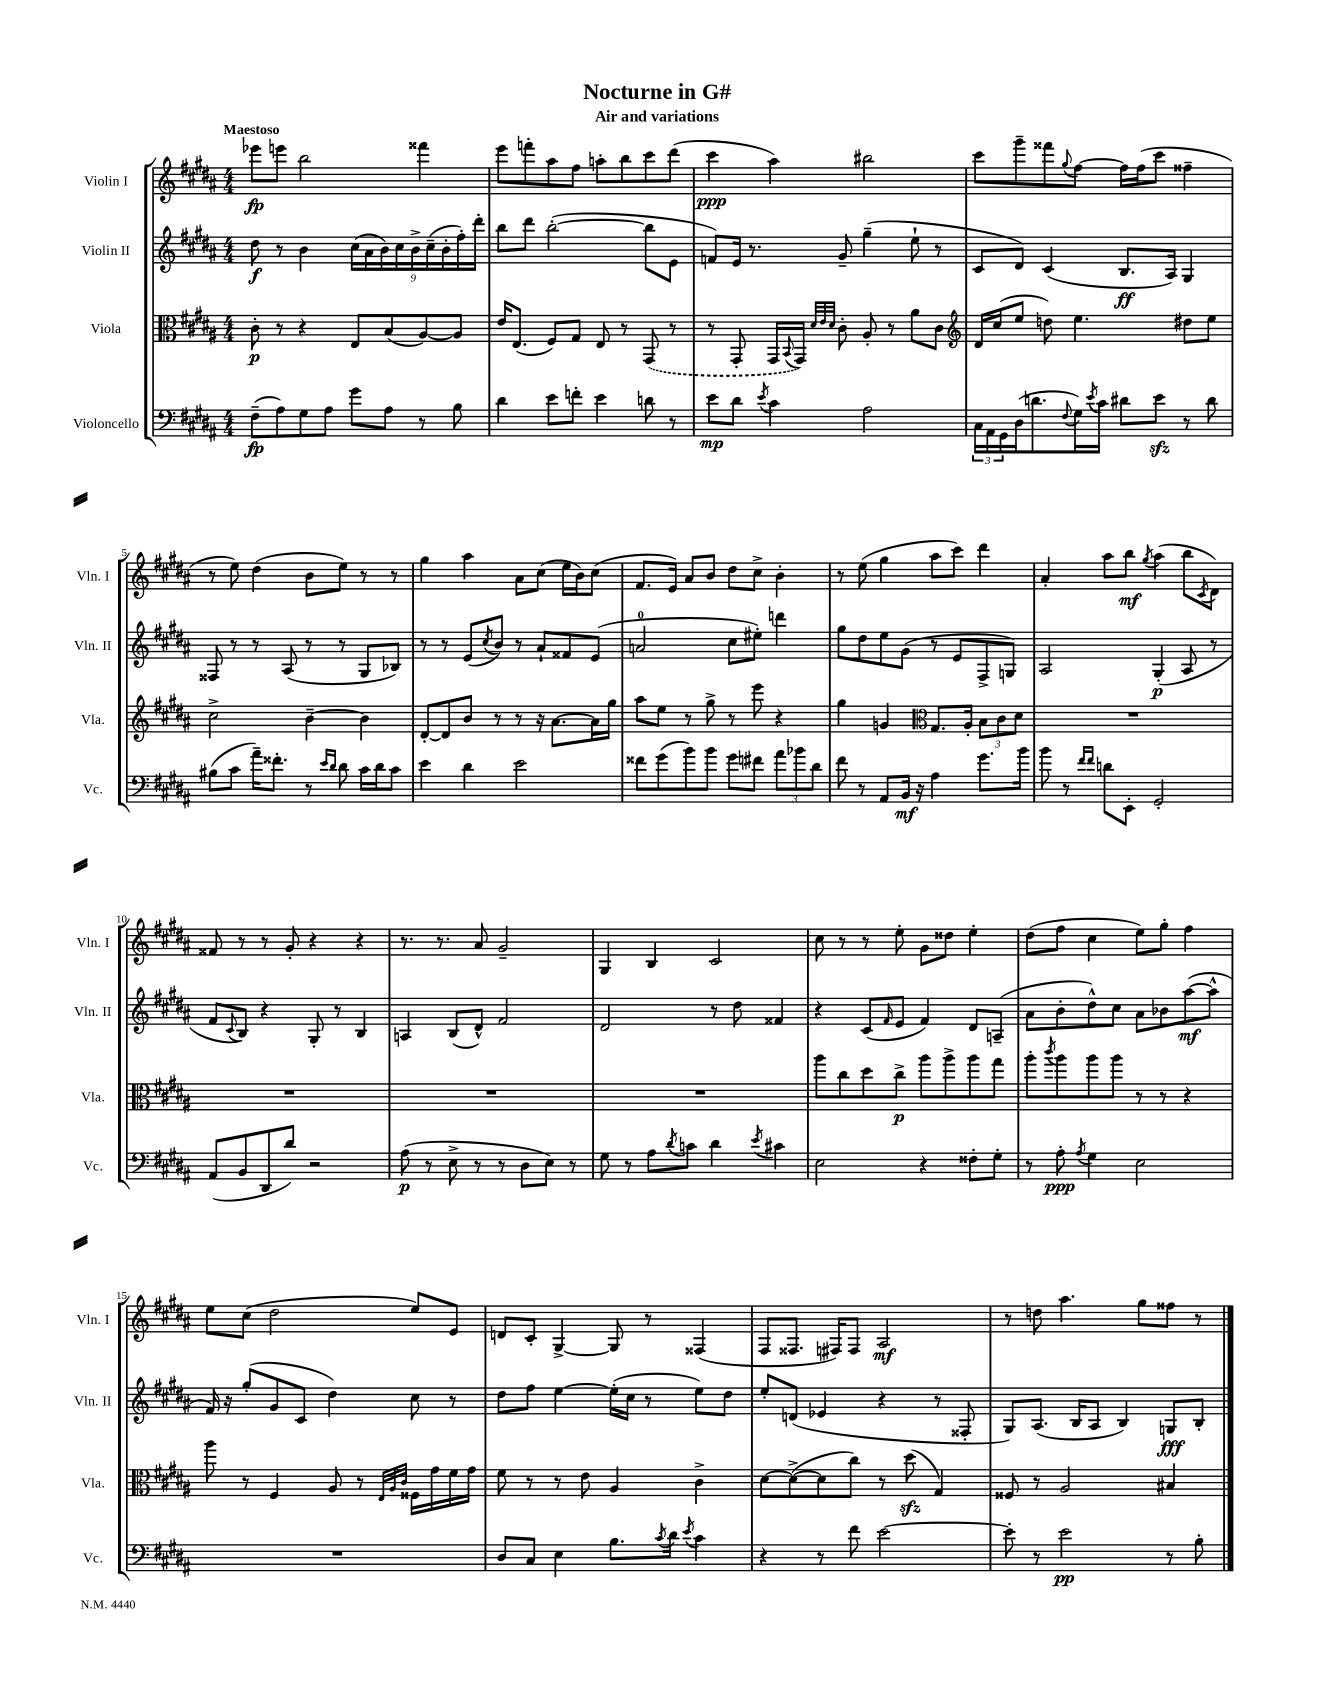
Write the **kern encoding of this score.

**kern	**kern	**kern	**kern
*staff4	*staff3	*staff2	*staff1
*clefF4	*clefC3	*clefG2	*clefG2
*k[f#c#g#d#a#]	*k[f#c#g#d#a#]	*k[f#c#g#d#a#]	*k[f#c#g#d#a#]
*M4/4	*M4/4	*M4/4	*M4/4
(8F#~	8c#'	8dd#	8eee-
8A#)	8r	8r	8eee
8G#	4r	4b	2bb
8A#	.	.	.
8g#	8E	(18cc#	.
.	.	18a#	.
.	.	18b)	.
8A#	(8B	.	.
.	.	18cc#	.
.	.	18b^	.
8r	[8A#)	.	4fff##
.	.	(18cc#~	.
.	.	18b'	.
8B	8A#]	.	.
.	.	18ff#')	.
.	.	18ddd#'	.
=	=	=	=
4d#	16e	8bb	8eee
.	(8.E	.	.
.	.	8ddd#	8fff'
8e	8F#)	([2bb'	8aa#
8f'	8G#	.	8ff#
4e	8E	.	8aa'
.	8r	.	8bb
8d	(8GG#	8bb]	8ccc#
8r	8r	8e	(8ddd#
=	=	=	=
8e	8r	8f)	4ccc#
8d#	8GG#'	16e	.
.	.	8.r	.
8qe	.	.	.
4c#	16GG#	.	4aa#)
.	8qqBB	.	.
.	16GG#)	.	.
.	32qqd#	.	.
.	32qqe	.	.
.	32qqd#	.	.
.	8c#'	8g#~	.
2A#	8A#'	(4gg#~	2bb#
.	8r	.	.
.	8a#	8ee`	.
.	8c#	8r	.
=	=	=	=
*	*clefG2	*	*
24C#	16d#	8c#	8ccc#
24AA#	.	.	.
.	(16cc#	.	.
24GG#	.	.	.
(16D#	8ee	8d#)	8ggg#~
8.d	.	.	.
.	8dd)	(4c#	8fff##
8qqF#	.	.	8qqgg#
16G#)	4.ee	.	[8ff#
8qe	.	.	.
16c#	.	.	.
8d#	.	8.B	16ff#]
.	.	.	(16ff#
8e	.	.	8ccc#
.	.	16A#)	.
8r	8dd#	4G#	4ff##~
8d#	8ee	.	.
=	=	=	=
(8B#	2cc#^	8F##	8r
8c#	.	8r	8ee)
16a#~)	.	8r	(4dd#
8.f##'	.	.	.
.	.	(8A#	.
8r	[4b~	8r	8b
16qqe	.	.	.
16qqd#	.	.	.
8d#	.	8r	8ee)
16c#	4b]	8G#	8r
16d#	.	.	.
8c#	.	8B-)	8r
=	=	=	=
4e	[8d#'	8r	4gg#
.	8d#]	8r	.
4d#	8b	(8e	4aa#
.	.	8qcc#	.
.	8r	8b)	.
2e	8r	8r	8a#
.	16r	8a#`	(8cc#
.	[8.a#	.	.
.	.	8f##	16ee
.	.	.	16b)
.	16a#]	(8e	(8cc#
.	16gg#	.	.
=	=	=	=
8f##	8aa#	2a	8.f#
(8g#	8ee	.	.
.	.	.	16e)
8b)	8r	.	8a#
8b	8gg#^	.	8b
8g#	8r	8cc#	8dd#
8f#	8eee	8ee#')	8cc#^
12a#	4r	4ddd	4b'
12b-	.	.	.
12d#	.	.	.
=	=	=	=
8f#	4gg#	8gg#	8r
8r	.	8dd#	(8ee
8AA#	4g	8ee	4gg#
16BB	.	(8g#	.
16r	.	.	.
*	*clefC3	*	*
4A#	8.G#	8r	8aa#
.	.	8e	8ccc#)
.	16A#'	.	.
8.g#	12B	8F#^	4ddd#
.	12c#	.	.
.	.	8G)	.
.	12d#	.	.
16b	.	.	.
=	=	=	=
8b	1r	2A#	4a#'
8r	.	.	.
16qqf#	.	.	.
16qqf#	.	.	.
8d	.	.	8aa#
8EE'	.	.	8bb
.	.	.	8qgg#
2GG#'	.	(4G#'	(4aa#
.	.	8A#	8bb
.	.	.	8qc#
.	.	8r	8d#)
=	=	=	=
(8AA#	1r	8f#	8f##
.	.	8qqc#	.
8BB	.	8B)	8r
8DD#	.	4r	8r
8d#)	.	.	8g#'
2r	.	8G#'	4r
.	.	8r	.
.	.	4B	4r
=	=	=	=
(8A#	1r	4A	8.r
8r	.	.	.
.	.	.	8.r
8E^	.	(8B	.
8r	.	8d#^^)	8a#
8r	.	2f#	2g#~
8D#	.	.	.
8E)	.	.	.
8r	.	.	.
=	=	=	=
8G#	1r	2d#	4G#
8r	.	.	.
8A#	.	.	4B
8qd#	.	.	.
8c	.	.	.
4d#	.	8r	2c#
.	.	8dd#	.
8qe	.	.	.
4c#	.	4f##	.
=	=	=	=
2E	8aa#	4r	8cc#
.	8cc#	.	8r
.	8dd#	(8c#	8r
.	.	16qqf#	.
.	8cc#^	8e	8ee'
4r	8aa#	4f#)	8g#
.	8aa#^	.	8dd##
8F##'	8aa#	8d#	4ee'
8G#'	8gg#	(8A~	.
=	=	=	=
8r	8aa#'	8a#	(8dd#
.	8qccc#	.	.
8A#'	8aa#	8b'	8ff#
8qA#	.	.	.
4G#	8aa#	8dd#^^)	4cc#
.	8aa#	8cc#	.
2E	8r	8a#	8ee)
.	8r	8b-	8gg#'
.	4r	([8aa#	4ff#
.	.	8aa#^^]	.
=	=	=	=
1r	8aa#	16f#)	8ee
.	.	16r	.
.	8r	(8gg#'	(8cc#
.	4F#	8g#	2dd#
.	.	8c#	.
.	8A#	4dd#)	.
.	8r	.	.
.	32qqE	.	.
.	32qqA#	.	.
.	32qqc#	.	.
.	16F##	8cc#	8ee)
.	16g#	.	.
.	16f#	8r	8e
.	16g#	.	.
=	=	=	=
8D#	8f#	8dd#	8d
8C#	8r	8ff#	8c#'
4E	8r	[4ee	[4G#^
.	8e	.	.
8.B	4A#	(16ee']	8G#]
.	.	16cc#	.
.	.	8r	8r
8qc#	.	.	.
16d#	.	.	.
8qe	.	.	.
4c#	4c#^	8ee)	(4F##
.	.	8dd#	.
=	=	=	=
4r	[8d#	8ee'	8F#
.	(8d#^_	(8d	8.F##
8r	8d#]	4e-	.
.	.	.	16F#)
8f#	8cc#)	.	8F#
[2e	8r	4r	2A#
.	(8dd#	.	.
.	4G#)	8r	.
.	.	8F##'	.
=	=	=	=
8e']	8F##	8G#)	8r
8r	8r	(8.A#	8dd
2e	2A#	.	4.aa#
.	.	16B	.
.	.	8A#	.
.	.	4B)	.
.	.	.	8gg#
8r	4B#	8G	8ff##
8B'	.	8B'	8r
==	==	==	==
*-	*-	*-	*-
